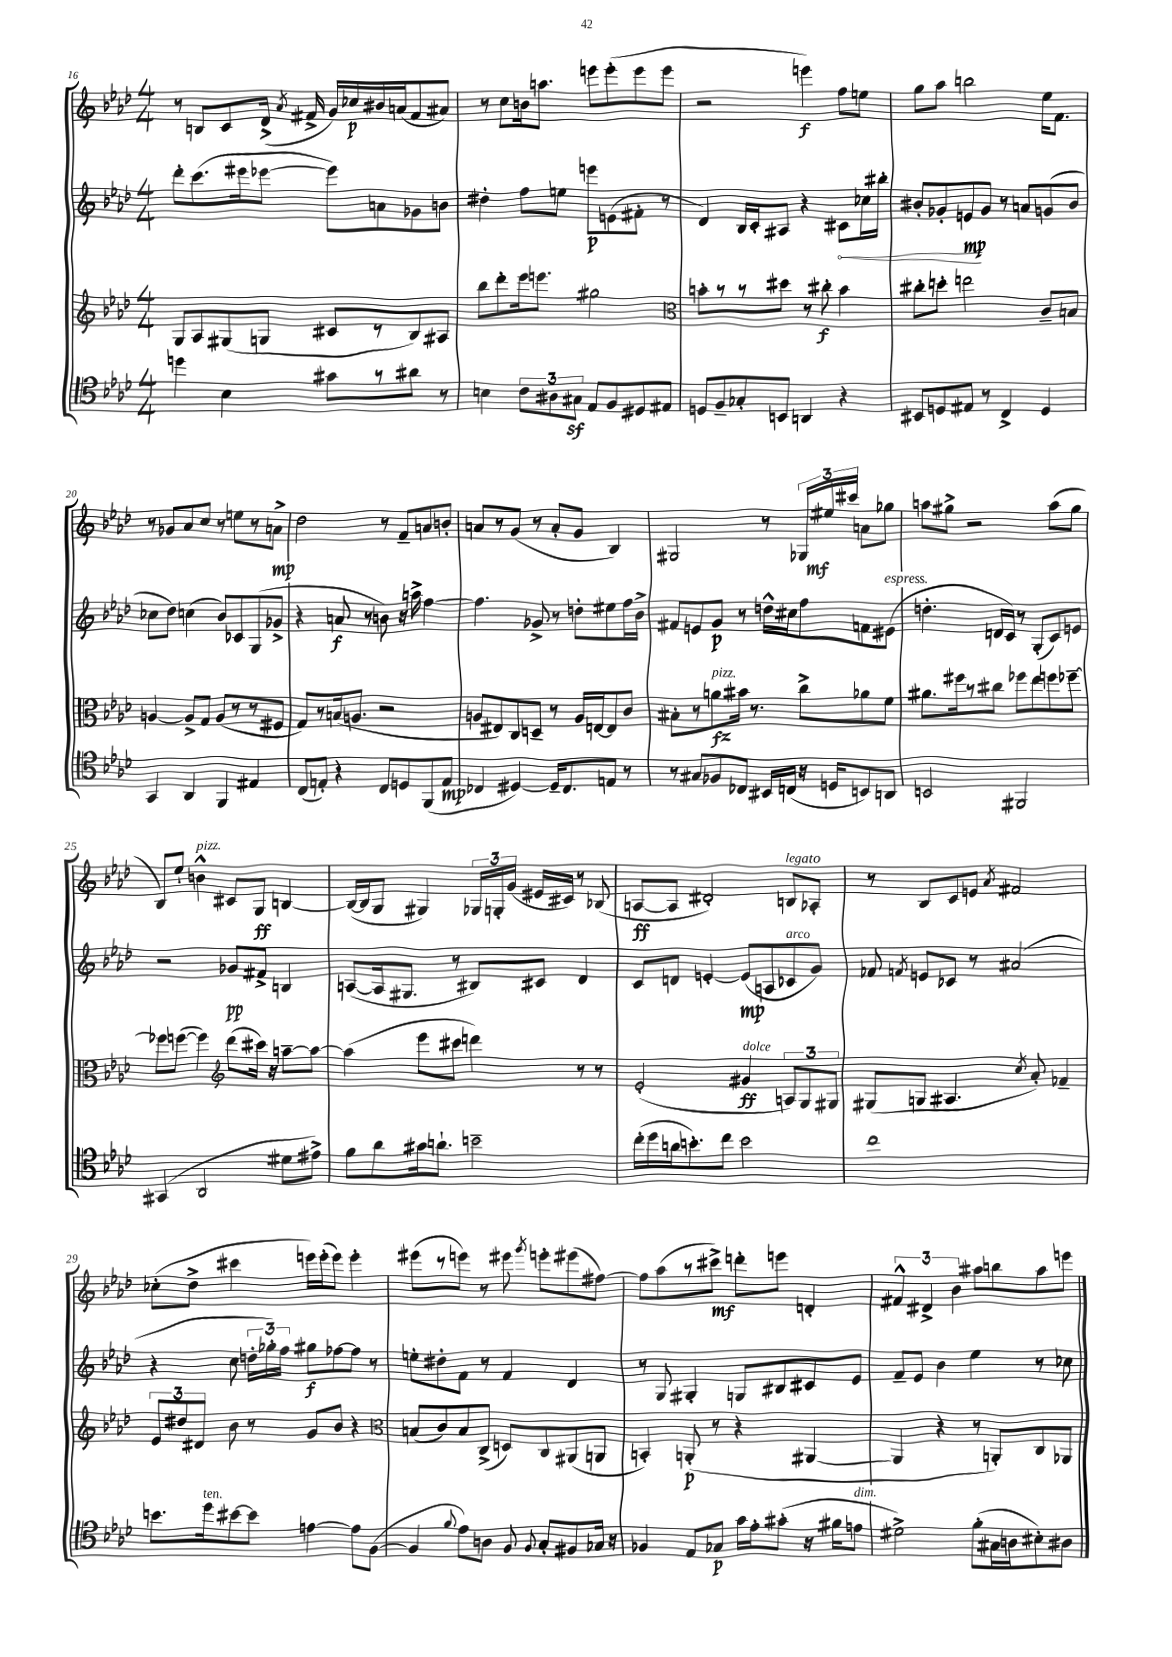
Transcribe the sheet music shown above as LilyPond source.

<<
\new StaffGroup <<
\new Staff = "s0" {
    \clef treble \key aes \major \numericTimeSignature \time 4/4
    \autoBeamOff r8 b8[ c'8 des'16]->( \acciaccatura { aes'8 } fis'16-> g'16[) ces''16\p bis'16 a'16( fis'8 ais'8]) |
    r8 c''8[ b'16 a''8.] e'''8[ e'''8-.( e'''8 e'''8] |
    r2 e'''4\f) f''8[ e''8] |
    g''8[ aes''8] b''2 ees''16[ f'8.] |
    r8 ges'8[ aes'8 c''8] r8 e''8[ r8 a'8]->\mp |
    des''2 r8 f'8[-- a'8 b'8]-. |
    a'8[ r8 g'8]( r8 a'8[-. g'8] bes4) |
    gis2 r8 \tuplet 3/2 { ges16[ eis''16\mf cis'''16] } a'8[ ges''8] |
    a''8[ gis''8]-> r2 a''8[( gis''8] |
    bes8[) ees''8]-! b'4-^^\markup { \italic "pizz." } cis'8[ g8]\ff b4~ |
    b16[~( b16 g8] gis4) \tuplet 3/2 { ges16[ g16-. g'16]( } eis'16[ cis'16]) r8 bes8( |
    a8[~\ff a8] dis'2-.) b8[^\markup { \italic "legato" } aes8]-. |
    r8 bes8[ c'8 e'8] \acciaccatura { aes'8 } fis'2 |
    ces''8[-.( des''8]-> cis'''4 e'''16[) e'''16-.( e'''8]) e'''4-. |
    eis'''8[( r8 e'''8]) r8 eis'''8 \acciaccatura { g'''8 } e'''8[-. eis'''8( fis''8]~) |
    fis''8[ aes''8( r8 cis'''8]->\mf) d'''8[-. e'''8] d'4-. |
    \tuplet 3/2 { fis'4-^ dis'4-> bes'4 } ais''8[ b''8 ais''8 e'''8] \bar "|." |
}
\new Staff = "s1" {
    \clef treble \key aes \major \numericTimeSignature \time 4/4
    \autoBeamOff des'''8[-. c'''8.( eis'''16 ees'''8]~ ees'''8[) a'8 ges'8 b'8] |
    dis''4-. f''8[ e''8] e'''8[\p e'8( fis'8]-. r8 |
    des'4) bes16[ c'16-. ais8] r4 \once \override Hairpin.circled-tip = ##t cis'8[\< ces''16 bis''16]-. |
    bis'8[-. ges'8-. e'8\mp\! ges'8] r8 a'8[ g'8( bis'8] |
    ces''8[ des''8]) c''4( bes'8[) ces'8 g8( ges'8]-> |
    r4 a'8\f r8 b'8) r16 a''16-> f''4~ |
    f''4. ges'8-> r8 d''8[-. eis''8 f''16 bes'16]-> |
    fis'8[ e'8 g'8]\p r8 d''16[-^ cis''16 f''8 f'8 eis'8]^\markup { \italic "espress." }( |
    d''4.-. d'16[ c'16]) r8 g8[-.( c'8) e'8] |
    r2 ges'8[\pp fis'8]-> b4 |
    a8[~( a16 gis8.] r8 bis8[) cis'8] des'4 |
    c'8[ d'8] e'4~-. e'8[\mp( a8 ces'8^\markup { \italic "arco" } g'8]) |
    fes'8 \acciaccatura { f'8 } e'8[ ces'8] r8 ais'2( |
    r4 c''8 \tuplet 3/2 { d''16[-. ges''16-.) f''16] } gis''8[\f fes''8~ fes''8] r8 |
    e''8[-. dis''8-. f'8] r8 f'4 des'4 |
    r8 g8 gis4-. g8[ bis8 cis'8 ees'8] |
    f'8[-- ees'8] bes'4 ees''4 r8 ces''8 \bar "|." |
}
\new Staff = "s2" {
    \clef treble \key aes \major \numericTimeSignature \time 4/4
    \autoBeamOff g8[ aes8 gis8( g8] cis'8[ r8 bes8) ais8] |
    bes''8[ des'''8-. ees'''16 e'''8.] gis''2 |
    \clef alto b'8[-. r8 r8 dis''8] r8 cis''8-.\f b'4 |
    cis''8[-. d''8]-. e''2 c'8[-- b8] |
    a4~ a8[-> g8] a8[( r8 r8 fis8] |
    g8[) r8 b16( a8.] r2 |
    a8[ eis8) c8 d8]-- r8 a16[ e16~ e8 c'8] |
    bis8[-. r8 a'8\fz^\markup { \italic "pizz." } bis'16] r8. c''8[-> aes'8 f'8] |
    ais'8.[ fis''16 r8 cis''8] fes''8[ ees''8 f''8 fes''8]~-- |
    fes''8[ f''8]~( f''4) \clef treble des'''8[( cis'''16]) r16 a''8[~-- a''8]~ |
    a''4( ees'''8[ cis'''8] d'''4) r8 r8 |
    ees'2-.( gis'4\ff^\markup { \italic "dolce" } \tuplet 3/2 { a8[) g8 gis8] } |
    gis8[( g8] ais4. \acciaccatura { c''8 } aes'8-.) fes'4-- |
    \tuplet 3/2 { ees'8[ dis''8 dis'8] } bes'8 r8 g'8[ bes'8] r4 |
    \clef alto b8[( c'8) b8 c8]->( d8[) c8 ais,8( a,8] |
    b,4-.) a,8-.\p( r8 r4 ais,4~ |
    ais,4 r4 r8 a,8[-.) c8 aes,8] \bar "|." |
}
\new Staff = "s3" {
    \clef tenor \key aes \major \numericTimeSignature \time 4/4
    \autoBeamOff d''4 bes4 gis'8[ r8 ais'8] r8 |
    b4 \tuplet 3/2 { c'8[ ais8 gis8]\sf } ees8[ f8 dis8 eis8] |
    d8[ f8-- ges8-. b,8] a,4 r4 |
    bis,8[ d8 eis8] r8 c4-> d4 |
    g,4 aes,4 f,4 eis4 |
    c8[( e8]-.) r4 c8[ d8 f,8( e8]\mp |
    ces4 dis4~) dis16[-- ces8. e8] r8 |
    r8 gis8[ fes8 ces8] bis,16[ c16]( r16 d16[ b,8) a,8] |
    b,2 fis,2 |
    gis,4( aes,2 dis'8[ eis'8]->) |
    f'8[ aes'8 gis'16 a'8.]-! b'2-- |
    c''16[-.( des''16 a'16 b'8.-.) c''8] b'2 |
    c''1 |
    b'8.[ des''16^\markup { \italic "ten." } bis'8~ bis'8] e'4~ e'8[ f8]~( |
    f4 \appoggiatura { f'8 } ees'8[) a8] f8 \appoggiatura { f8 } g8[-. fis8 ges16] r16 |
    fes4 ees8[ ges8]\p g'16[ ees'16-. gis'8]-.( r16 fis'16[ e'8]^\markup { \italic "dim." } |
    dis'2->) f'8[-.( gis16 a16 bis8-.) ais8] \bar "|." |
}
>>
>>
\layout { \context { \Score currentBarNumber = #16 } }
